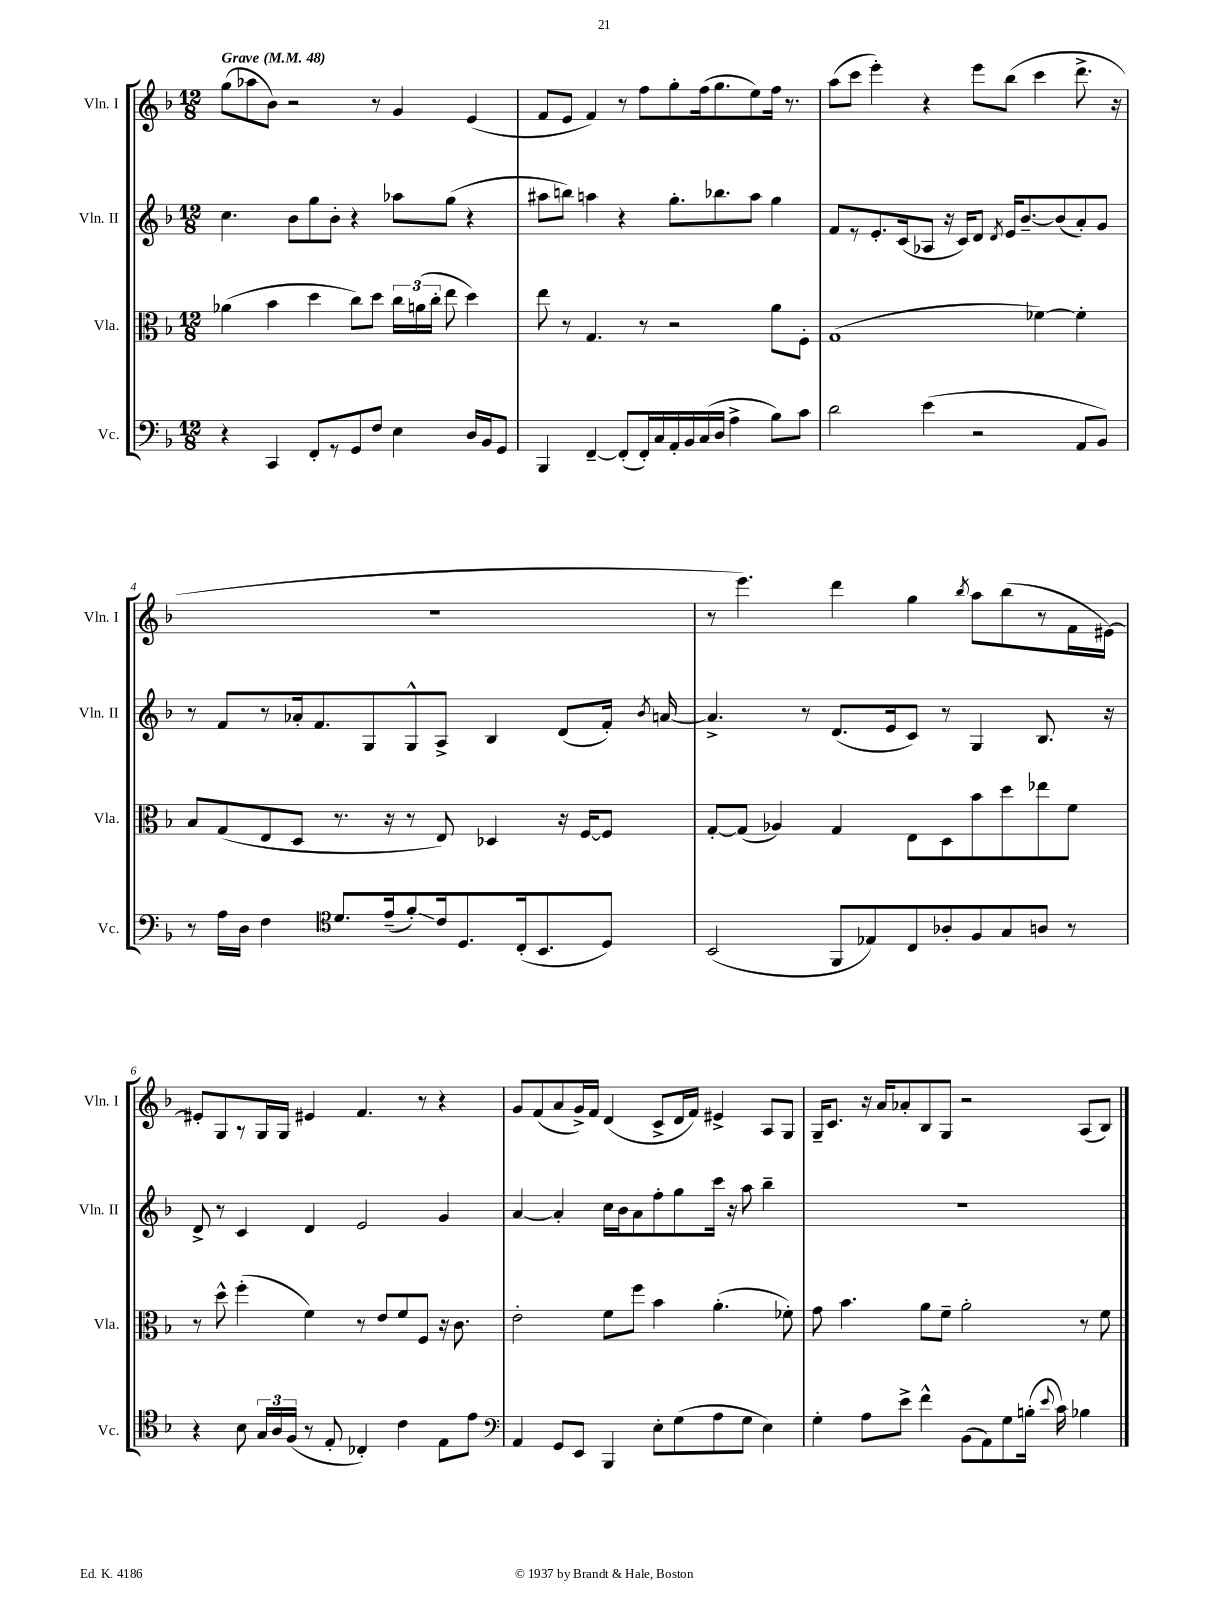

**kern	**kern	**kern	**kern
*staff4	*staff3	*staff2	*staff1
*clefF4	*clefC3	*clefG2	*clefG2
*k[b-]	*k[b-]	*k[b-]	*k[b-]
*M12/8	*M12/8	*M12/8	*M12/8
*MM48	*MM48	*MM48	*MM48
4r	(4a-	4.cc	(8gg
.	.	.	8aa-
4CC	4b-	.	8b-)
.	.	8b-	2r
8FF'	4dd	8gg	.
8r	.	8b-'	.
8GG	8cc)	4r	.
8F	8dd	.	8r
4E	24cc	8aa-	4g
.	(24a	.	.
.	24cc'	.	.
.	8ee	(8gg	.
16D	4dd)	4r	(4e
16BB-	.	.	.
8GG	.	.	.
=	=	=	=
4BBB-	8ee	8aa#	8f
.	8r	8bb)	8e
[4FF~	4.G	4aa	4f)
(8FF']	.	4r	8r
16FF')	8r	.	8ff
16C	.	.	.
16AA'	2r	8.gg'	8gg'
16BB-	.	.	.
(16C	.	.	(16ff
16D	.	8.bb-	8.gg
4A^	.	.	.
.	.	8aa	8ee)
8B-)	8a	4gg	16ff
.	.	.	8.r
8c	8F'	.	.
=	=	=	=
2d	(1G	8f	(8aa
.	.	8r	8ccc
.	.	8.e'	4eee')
.	.	(16c	.
(4e	.	8A-	4r
.	.	16r	.
.	.	16c)	.
2r	.	8d	8eee
.	.	8qd	.
.	.	16e	(8bb-
.	.	[8.b-~	.
.	[4f-)	.	4ccc
.	.	(8b-]	.
8AA	4f-']	8a')	8.ddd^
8BB-)	.	8g	.
.	.	.	16r
=	=	=	=
8r	8B-	8r	1.r
16A	(8G	8f	.
16D	.	.	.
4F	8E	8r	.
.	8D	16a-'	.
.	.	8.f	.
*clefC4	*	*	*
8.d	8.r	.	.
.	.	8G	.
(16e~	16r	.	.
8f')	8r	8G^^	.
16c	8E)	8A^	.
8.D	.	.	.
.	4D-	4B-	.
(16C'	.	.	.
8.BB-	.	.	.
.	16r	(8d	.
.	[16F	.	.
8D)	8F]	16f')	.
.	.	8qb-	.
.	.	[16a	.
=	=	=	=
(2BB-	[8G'	4.a^]	8r
.	(8G]	.	4.eee)
.	4A-)	.	.
.	.	8r	.
8FF	4G	(8.d	4ddd
8E-)	.	.	.
.	.	16e	.
8C	8E	8c)	4gg
8A-'	8D	8r	.
.	.	.	8qbb-
8F	8b-	4G	8aa
8G	8dd	.	(8bb-
8A	8ee-	8.B-	8r
8r	8f	.	16f
.	.	16r	[16e#)
=	=	=	=
4r	8r	8d^	8e#']
.	8dd^^	8r	8G
8B-	(4ff'	4c	8r
24G	.	.	16G
24A	.	.	.
.	.	.	16G
(24F	.	.	.
8r	4f)	4d	4e#
8E'	.	.	.
4C-')	8r	2e	4.f
.	8e	.	.
4c	8f	.	.
.	8F	.	8r
8E	16r	4g	4r
.	8.c	.	.
8e	.	.	.
=	=	=	=
*clefF4	*	*	*
4AA	2e'	[4a	8g
.	.	.	(8f
8GG	.	4a']	8a
8EE	.	.	16g^)
.	.	.	16f
4BBB-	8f	16cc	(4d
.	.	16b-	.
.	8ff	8a	.
8E'	4b-	8ff'	8c^
(8G	.	8gg	16d
.	.	.	16f)
8A	(4.a'	16ccc	4e#^
.	.	16r	.
8G	.	8aa	.
4E)	.	4bb-~	8A
.	8f-')	.	8G
=	=	=	=
4G'	8g	1.r	16G~
.	.	.	8.c
.	4.b-	.	.
8A	.	.	16r
.	.	.	16a
8e^	.	.	8a-'
4f^^	8a	.	8B-
.	8f~	.	8G
(8BB-	2a'	.	2r
8AA)	.	.	.
8G	.	.	.
(16B'	.	.	.
8qqe	.	.	.
16c)	.	.	.
4B-	8r	.	(8A
.	8f	.	8B-)
==	==	==	==
*-	*-	*-	*-
